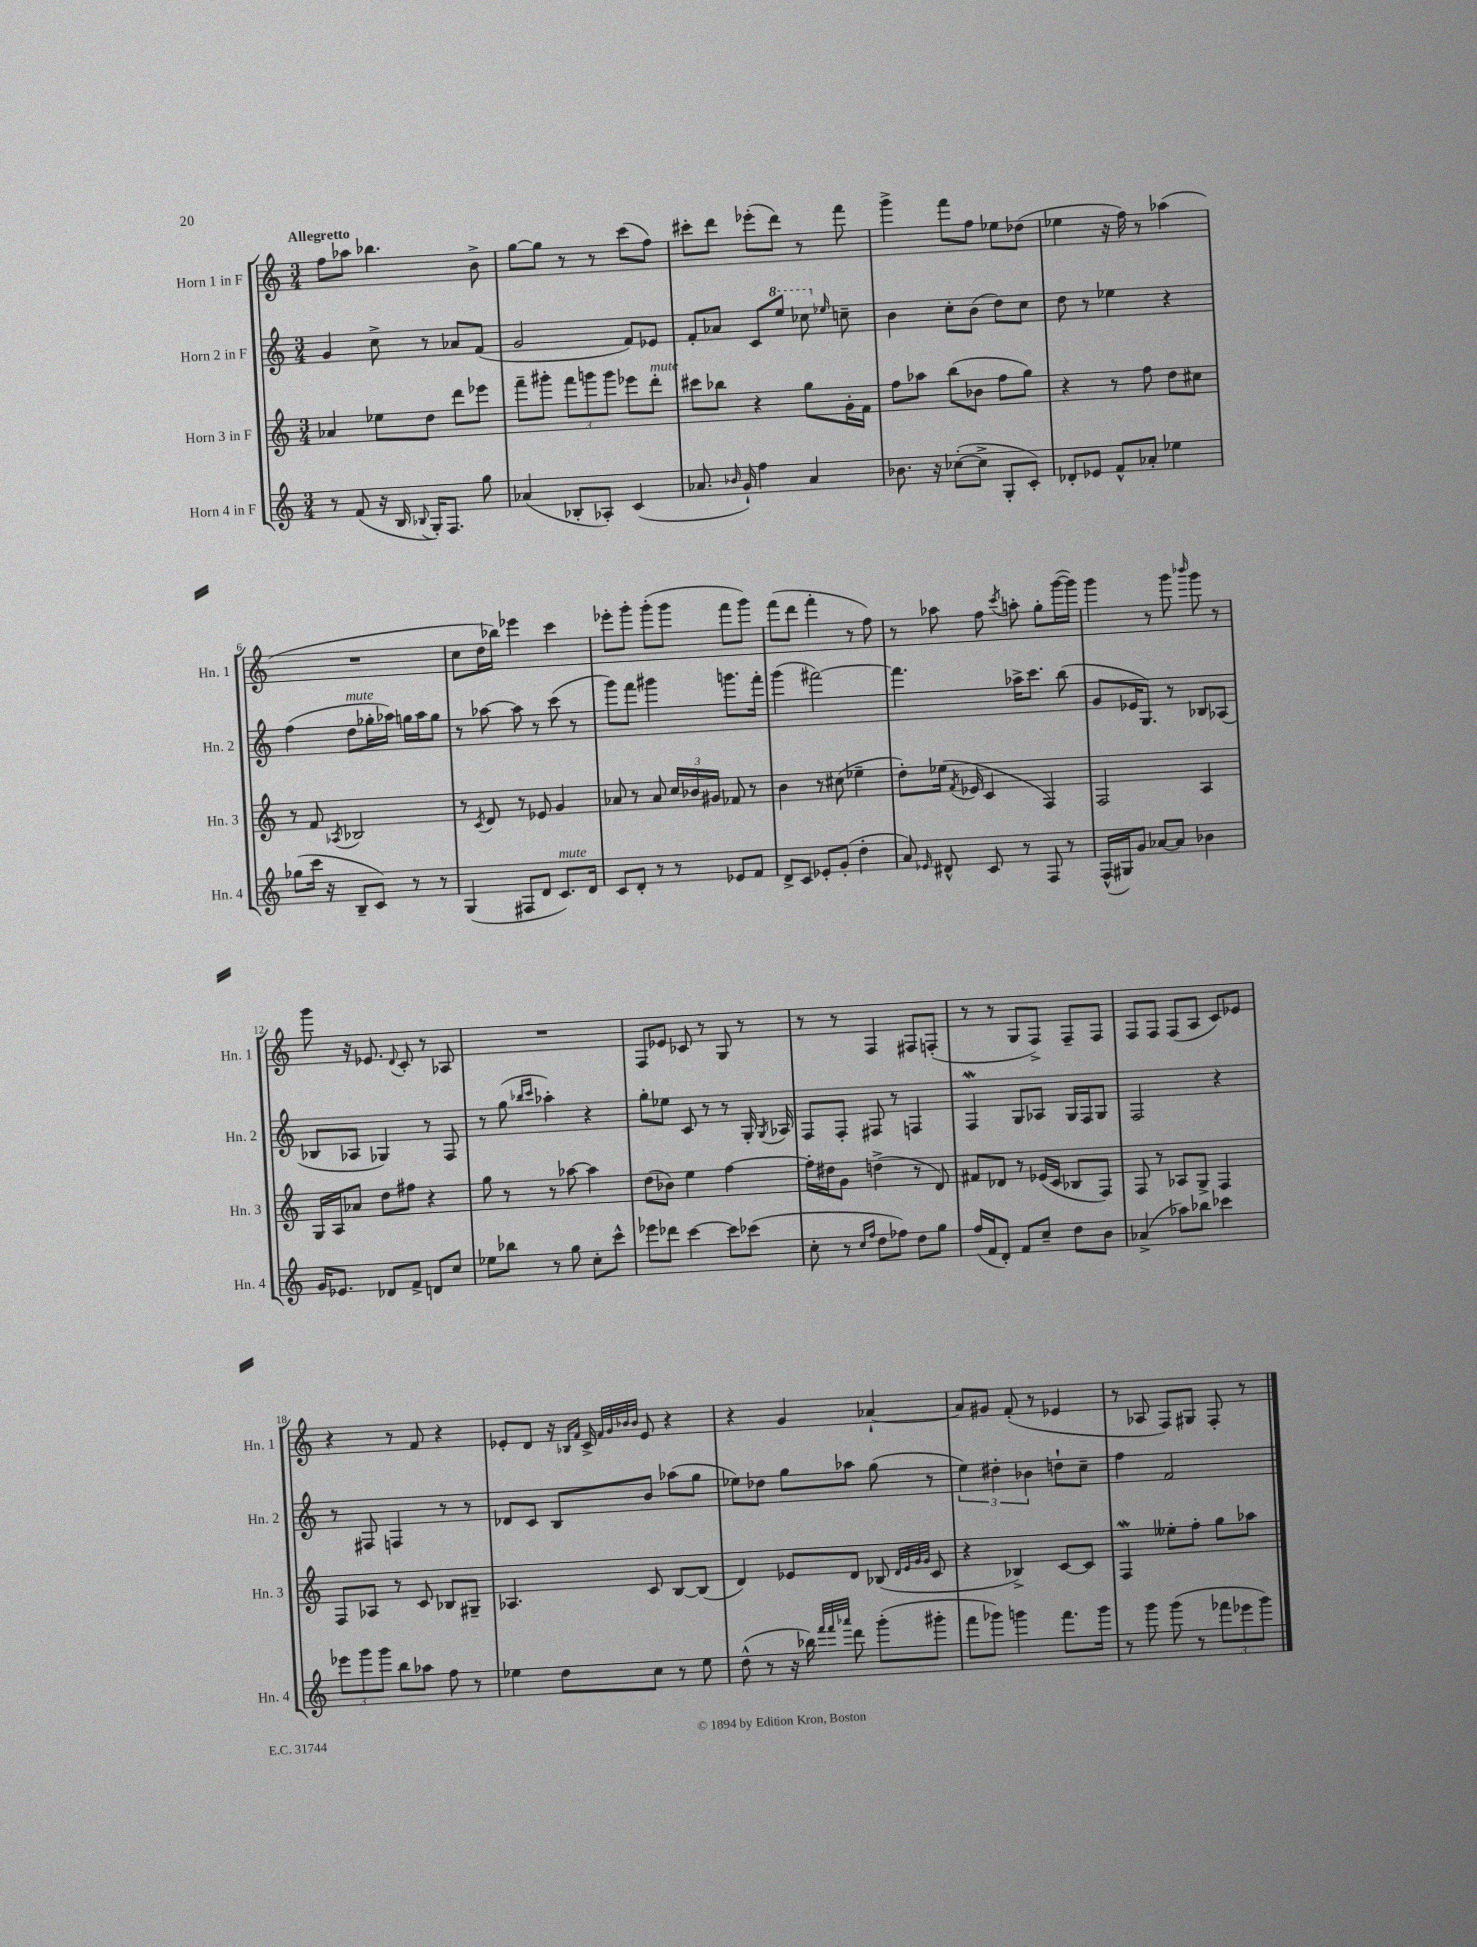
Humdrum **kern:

**kern	**kern	**kern	**kern
*part4	*part3	*part2	*part1
*staff4	*staff3	*staff2	*staff1
*I"Horn 4 in F	*I"Horn 3 in F	*I"Horn 2 in F	*I"Horn 1 in F
*I'Hn. 4	*I'Hn. 3	*I'Hn. 2	*I'Hn. 1
*clefG2	*clefG2	*clefG2	*clefG2
*k[]	*k[]	*k[]	*k[]
*M3/4	*M3/4	*M3/4	*M3/4
=1	=1	=1	=1
!	!	!	!LO:TX:a:B:t=Allegretto
8r	4a-X/	4g/	8ff\L
(8f/	.	.	8aa-X\J
16r	8ee-X\L	8cc^\	4.bb-X\
16B/	.	.	.
8qqB-X/	.	.	.
16G'/KL)	8dd\J	8r	.
8.F/J	.	.	.
.	8ddd\L	8a-X/L	.
8gg\	8eee-X\J	(8f/J	8b^\
=2	=2	=2	=2
(4a-X/	8fff~\L	2g/	[8gg\L
.	8ggg#X'\J	.	8gg\J]
8B-X'/L	12fff\L	.	8r
.	12gggn\	.	.
8A-X'/J)	.	.	8r
.	12ggg\J	.	.
(4c/	8eee-X\L	8f/L)	(8ccc\L
!	!LO:TX:a:i:t=mute	!	!
.	8ddd'\J	8e-X/J	8ff\J)
=3	=3	=3	=3
8.a-X/	8ccc#X\L	8f'/L	8ccc#X'\L
.	8bb-X\J	8a-X/J	8ddd\J
16qqb-X/	.	.	.
16g`/)	.	.	.
4ff\	4r	8c/L	(8eee-X'\L
*	*	*8va	*
.	.	8eee/J	8ddd\J)
4a-/	8gg\L	8ccc-X\	8r
*	*	*X8va	*
.	.	16qqee-X/	.
.	16g'\L	8ccn~\	8fff\
.	16f\JJ	.	.
=4	=4	=4	=4
8.b-X\	8ff\L	4b\	4ggg^\
.	8aa-X\J	.	.
16r	.	.	.
([8cc-X'\L	(8bb\L	8cc'\L	8fff\L
8cc-^\J]	8b-X\J	(8b\J	8ff\J
8G'/L	8ff\L	8dd\L)	8ee-X\L
8c'/J)	8gg\J)	8cc\J	(8dd-X\J
=5	=5	=5	=5
8d-X'/L	4r	8dd\	4ee-X\
8e-X/J	.	8r	.
8f^^/L	8r	4ee-X\	16r
.	.	.	16ff\)
8a-X'/J	8ff\	.	8r
4ee-X\	8dd\L	4r	(4aa-X\
.	8cc#X\J	.	.
!!LO:LB:g=z
=6	=6	=6	=6
(8gg-X\L	8r	(4ff\	2.r
16ccc\Jk	8f/	.	.
16r	.	.	.
.	8qA-X/	.	.
!	!	!LO:TX:a:i:t=mute	!
8B~/L	2B-X/	8dd\L	.
8c/J)	.	16gg-X'\L	.
.	.	16aa-X\JJ)	.
8r	.	16ggn\LL	.
.	.	16aa-\J	.
8r	.	8gg\J	.
=7	=7	=7	=7
(4G/	8r	8r	8cc\L
.	8qc/	.	.
.	8d/	[8aa-X\	16dd\L
.	.	.	16bb-X\JJ)
8F#X/L	8r	8aa-\]	4eee-X\
8d/J	8e-X/	8r	.
!LO:TX:a:i:t=mute	!	!	!
8.c/L)	4g/	(8ccc\	4ccc\
.	.	8r	.
16d/Jk	.	.	.
=8	=8	=8	=8
8c/L	8a-X/	8ggg\L)	8eee-X'\L
8d'/J	8r	8fff\J	8ggg'\J
8r	8a-/	4ggg#X\	(8ggg'\L
8r	24cc/LL	.	8ggg\J
.	24b-X/	.	.
.	24g#X/JJ	.	.
8e-X/L	8f-X/	8.gggn\L	8fff\L
8f/J	8r	.	8ggg\J)
.	.	16fff'\Jk	.
=9	=9	=9	=9
8d^/L	4b\	(4ggg\	(8fff\L
8c/J	.	.	8ddd\J
8e-X'/L	8r	[2fff#X\)	4fff'\
(8g'/J	(8cc#X\	.	.
4dd'\	4ee-X~\	.	8r
.	.	.	8ff\)
=10	=10	=10	=10
8a/)	8dd'\L)	4.fff#\]	8r
16qqe-X/	.	.	.
8d#X^^/	(16ee-X\Jk	.	8aa-X\
.	8qf/	.	.
.	16e-X/	.	.
8c/	4c/	.	8ff\
.	.	.	8qccc/
8r	.	16aa-X^\KL	8aan'\
.	.	8.ccc\J	.
8F/	4F/)	.	8gg'\L
8r	.	(8bb\	([16ggg\L
.	.	.	16ggg\JJ])
=11	=11	=11	=11
(16F^^/LL	2F/	8g/L	4ggg\
16G#X/J)	.	.	.
8g/J	.	16e-X/K	.
.	.	8.G/J)	.
[8a-X/L	.	.	8r
8a-/J]	.	8r	8ggg\
.	.	.	16qqbbb-X/
4b-X\	4A/	8B-X/L	8ggg\
.	.	(8A-X/J	8r
!!LO:LB:g=z
=12	=12	=12	=12
16g/KL	16G/LL	8B-X/L	8ggg\
8.e-X/J	16A/J	.	.
.	8a-X/J	8A-X/J	16r
.	.	.	8.e-X/
8d-X/L	8dd\L	4G-X/)	.
.	.	.	8qqd/
8f^/J	8ff#X\J	.	8c'/
8dn/L	4r	8r	8r
8cc/J	.	8F/	8A-X/
=13	=13	=13	=13
8ee-X\L	8gg\	8r	2.r
8bb-X\J	8r	(8gg\	.
.	.	16qqbb-X/LL	.
.	.	16qqccc/JJ	.
8r	8r	4aa-X'\)	.
8gg\	[8aa-X\	.	.
8cc'\L	4aa-\]	4r	.
8ccc^^\J	.	.	.
=14	=14	=14	=14
8eee-X\L	(8dd\L	8gg'\L	8F/L
8ddd-X\J	8b-X\J)	8ee-X\J	8e-X/J
[4ccc\	4ee\	8c/	8c-X/
.	.	8r	8r
8ccc\L]	[4ff\	8r	8G/
(8ccc-X\J	.	16G'/	8r
.	.	8qG/	.
.	.	16A-X/	.
=15	=15	=15	=15
8cc'\	16ff'\LL]	8F/L	8r
.	16dd#X\J	.	.
8r	8g\J	8F'/J	8r
16qqcc/LL	.	.	.
16qqff/JJ	.	.	.
8dd\L	(4ddn^\	8F#X/	4F/
8ff-X\J)	.	8r	.
8dd\L	8r	4Fn/	8F#X/L
8gg\J	8d/)	.	(8Fn'/J
=16	=16	=16	=16
(16ff/LL	8f#X/L	4Fw/	8r
16f/J	.	.	.
8d'/J)	8d-X/J	.	8r
8f/L	8r	8G/L	8G/L
8cc~/J	(16e-X/LL	8A-X/J	8F^/J)
.	16c/JJ	.	.
8dd\L	8B-X/L	16G/LL	8F~/L
.	.	16F/J	.
8b\J	8F/J)	8G/J	8F/J
=17	=17	=17	=17
(4a-X^/	8F/	2F/	8F/L
.	8r	.	8F/J
8aa-X\L)	8A-X/L	.	(8F/L
8bb-X\J	8G^/J	.	8A/J
4ccc-X\	4F/	4r	8c/L)
.	.	.	8e-X/J
!!LO:LB:g=z
=18	=18	=18	=18
12eee-X\L	8F/L	8r	4r
12ggg\	.	.	.
.	8A-X/J	8F#X/	.
12ggg\J	.	.	.
8bb\L	8r	4Fn/	8r
8aa-X\J	8c/	.	8f/
8ff\	8B-X/L	8r	4r
8r	8G#X~/J	8r	.
=19	=19	=19	=19
4ee-X\	4.A-X/	8d-X/L	8e-X'/L
.	.	8c/J	8d/J
8dd\L	.	8B/L	16r
.	.	.	16qqB-X/LL
.	.	.	16qqf/JJ
.	.	.	16c^/
.	.	.	32qqf/LLL
.	.	.	32qqg/
.	.	.	32qqb-X/
.	.	.	32qqb-/JJJ
8cc\J	8c/	8b/J	8e-/
8r	[8B/L	(8aa-X\L	4r
8ee-\	(8B/J]	8gg\J	.
=20	=20	=20	=20
(8dd^^\	4d/)	8ee-X\L)	4r
8r	.	8dd-X\J	.
16r	8e-X/L	8gg\L	4g/
16bb-X\)	.	.	.
32qqfff/LLL	.	.	.
32qqfff/	.	.	.
32qqaaa-X/JJJ	.	.	.
8ddd\	8d/J	8aa-X\J	.
(8ggg'\L	(8B-X/	(8gg\	[4a-X`/
.	32qqd/LLL	.	.
.	32qqe-/	.	.
.	32qqg/	.	.
.	32qqg/JJJ	.	.
8ggg#X'\J	8c/	8r	.
=21	=21	=21	=21
8fff\L	4r	6ee\)	8a-/L]
8ggg-X\J)	.	.	8g#X/J
.	.	6dd#X'\	.
4gggn\	4B-X^/)	.	(8f'/
.	.	6b-X\	.
.	.	.	8r
8.fff\L	[8c/L	8ddn`\L	4e-X/
.	8c/J]	8cc~\J	.
16ggg\Jk	.	.	.
=22	=22	=22	=22
8r	4Fw/	4ff\	8r
8ggg\	.	.	8A-X/
(8ggg\	8ee--X'\L	2f/	8F/L)
8r	8ff'\J	.	8G#X/J
12fff-X\L	8gg\L	.	8F'/
12eee-X\	.	.	.
.	8aa-X\J	.	8r
12ggg\J)	.	.	.
==	==	==	==
*-	*-	*-	*-
